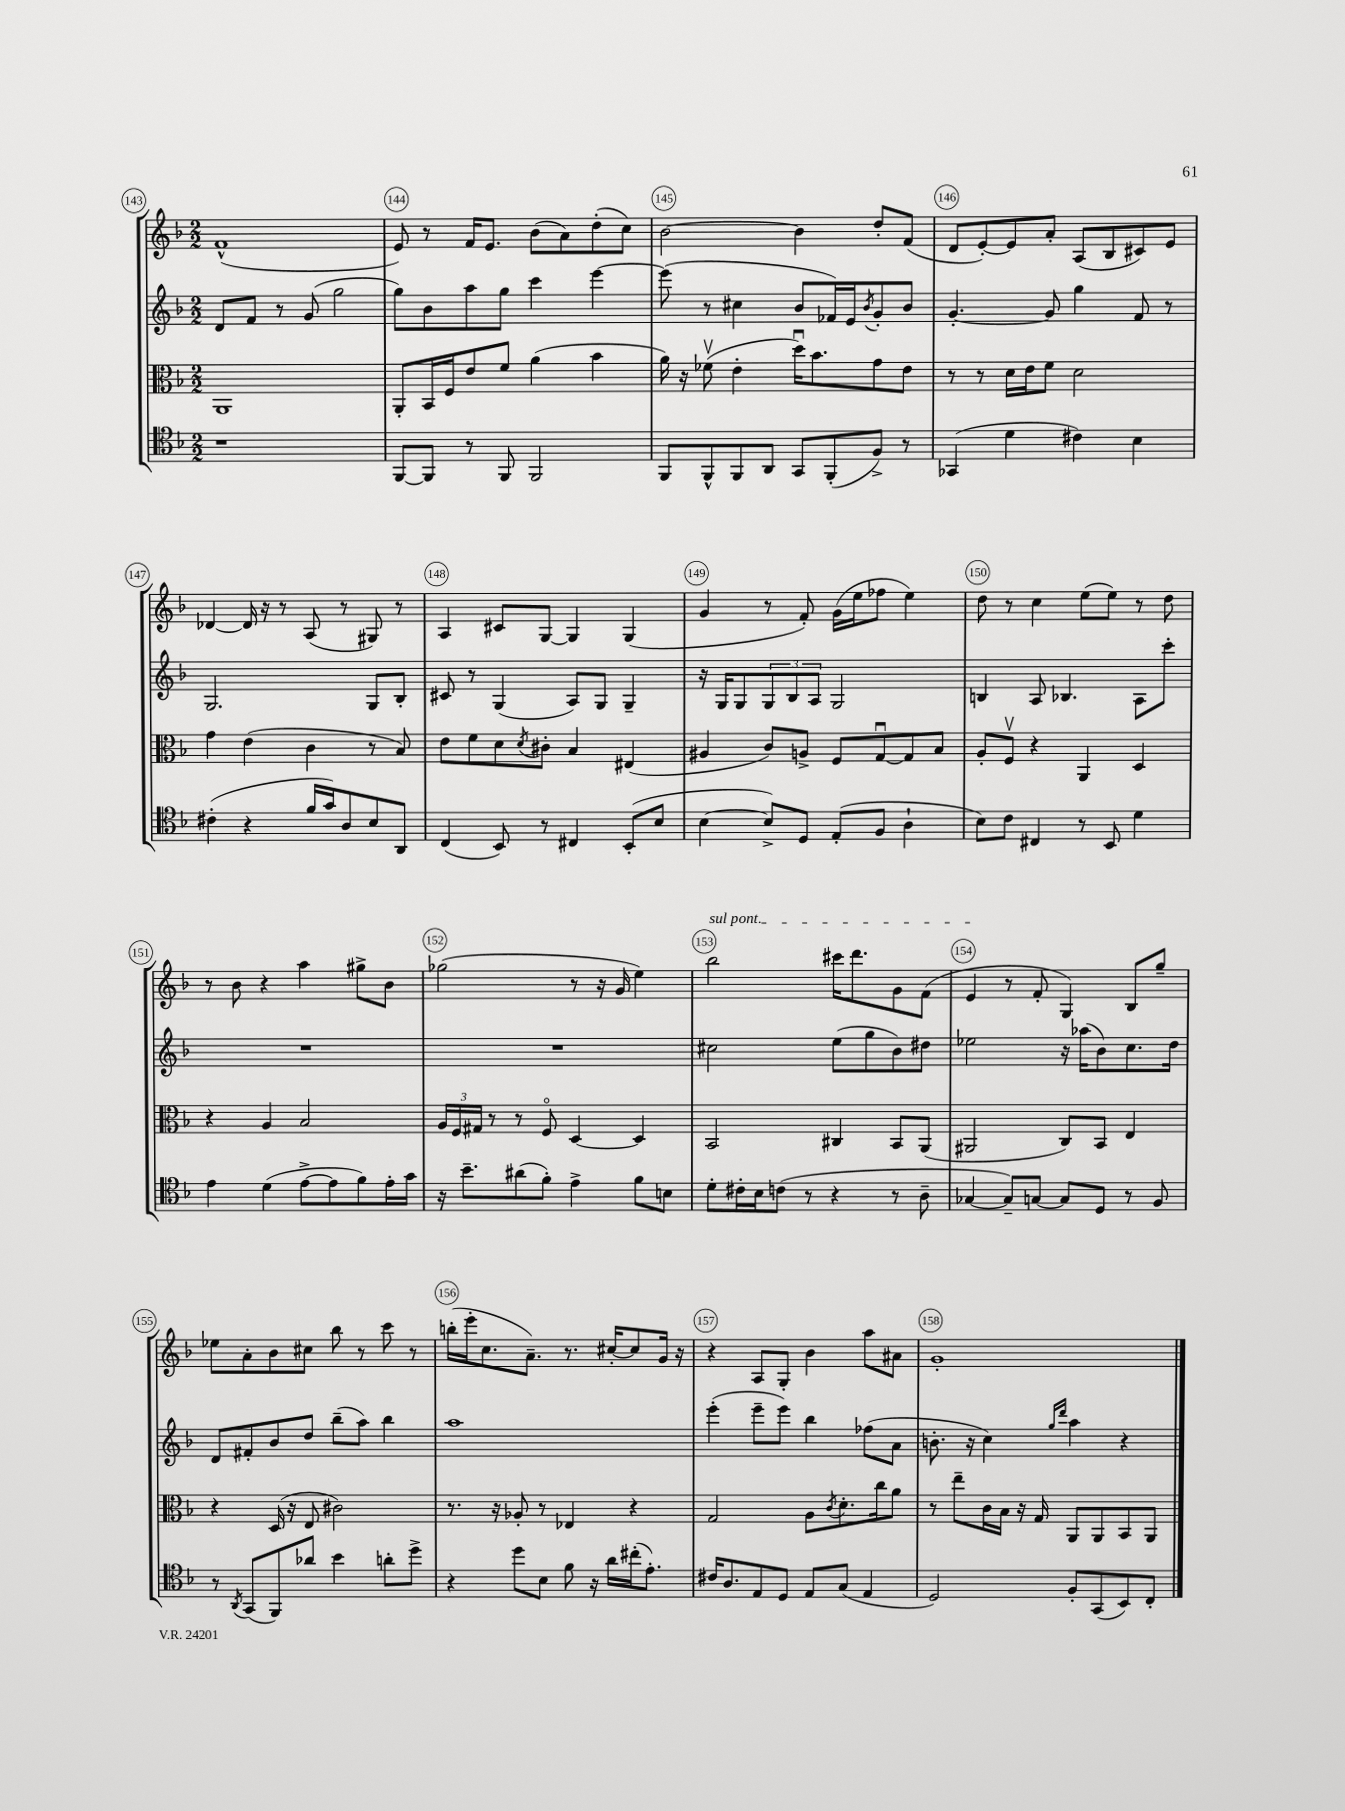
<<
\new StaffGroup <<
\new Staff = "s0" {
    \clef treble \key f \major \numericTimeSignature \time 2/2
    f'1-^( |
    e'8) r8 f'16 e'8. bes'8( a'8) d''8-.( c''8) |
    bes'2~ bes'4 d''8-. f'8( |
    d'8 e'8~-.) e'8 a'8-. a8( bes8 cis'8) e'8 |
    des'4~ des'16 r16 r8 a8( r8 gis8) r8 |
    a4 cis'8 g8~ g4 g4( |
    g'4 r8 f'8-.) g'16( e''16 fes''8 e''4) |
    d''8 r8 c''4 e''8( e''8) r8 d''8 |
    r8 bes'8 r4 a''4 gis''8-> bes'8 |
    ges''2( r8 r16 g'16 e''4) |
    \once \override TextSpanner.bound-details.left.text = \markup { \italic "sul pont." } bes''2\startTextSpan cis'''16 d'''8. g'8 f'8( |
    e'4\stopTextSpan r8 f'8-. g4) bes8 g''8-- |
    ees''8 a'8-. bes'8 cis''8 bes''8 r8 c'''8 r8 |
    b''16-.( e'''16-. c''8. a'8.--) r8. cis''16~-. cis''8 g'16 r16 |
    r4 a8 g8-. bes'4 a''8 ais'8 |
    g'1-. \bar "|." |
}
\new Staff = "s1" {
    \clef treble \key f \major \numericTimeSignature \time 2/2
    d'8 f'8 r8 g'8( g''2 |
    g''8) bes'8 a''8 g''8 c'''4 e'''4~ |
    e'''8( r8 cis''4 bes'8 fes'16) e'16 \acciaccatura { bes'8 } g'8-. bes'8 |
    g'4.~-. g'8 g''4 f'8 r8 |
    g2. g8 bes8-. |
    cis'8 r8 g4( a8) g8 g4-- |
    r16 g16 g8 \tuplet 3/2 { g8 bes8 a8 } g2 |
    b4 a8 bes4. a8 c'''8-. |
    R1 |
    R1 |
    cis''2 e''8( g''8 bes'8) dis''8 |
    ees''2 r16 aes''16( bes'8) c''8. d''16 |
    d'8 fis'8-. bes'8 d''8 bes''8--( a''8) bes''4 |
    a''1 |
    e'''4-.( e'''8-- e'''8) bes''4 fes''8( a'8 |
    b'8.-. r16 c''4) \grace { g''16 d'''16 } a''4 r4 \bar "|." |
}
\new Staff = "s2" {
    \clef alto \key f \major \numericTimeSignature \time 2/2
    a,1 |
    a,8-. bes,16 f16 e'8 f'8 a'4( bes'4 |
    a'16) r16 fes'8\upbow( e'4-. d''16\downbow) bes'8. g'8 e'8 |
    r8 r8 d'16 e'16 f'8 d'2 |
    g'4 e'4( c'4 r8 bes8) |
    e'8 f'8 d'8 \acciaccatura { d'8 } cis'8-. bes4 eis4( |
    ais4 c'8) a8-> f8 g8~\downbow g8 bes8 |
    a8-. f8\upbow r4 a,4 d4 |
    r4 a4 bes2 |
    \tuplet 3/2 { a16 f16 gis16 } r8 r8 f8\flageolet d4~ d4 |
    bes,2 cis4 bes,8 a,8( |
    ais,2 c8) bes,8 e4 |
    r4 d16( r16 e8 cis'2) |
    r8. r16 aes8-. r8 ees4 r4 |
    g2 a8 \acciaccatura { c'8 } d'8.-. c''16 a'8 |
    r8 e''8-- c'16 bes16 r16 g16 a,8 a,8 bes,8 a,8 \bar "|." |
}
\new Staff = "s3" {
    \clef tenor \key f \major \numericTimeSignature \time 2/2
    r1 |
    f,8~ f,8 r8 f,8 f,2 |
    f,8 f,8-^ f,8 a,8 g,8 f,8-.( f8->) r8 |
    ges,4( d'4 cis'4) bes4 |
    cis'4-.( r4 f'16 g'16) a8 bes8 a,8 |
    c4( bes,8) r8 cis4 bes,8-.( bes8 |
    bes4~ bes8->) d8 e8-.( f8 a4-! |
    bes8) c'8 cis4 r8 bes,8 d'4 |
    e'4 d'4( e'8~-> e'8 f'8) e'16-. g'16 |
    r16 bes'8.-- ais'8( f'8-.) e'4-> f'8 b8 |
    d'8-. cis'16-. bes16 c'8( r8 r4 r8 a8-- |
    ges4~ ges8--) g8~ g8 d8 r8 f8 |
    r8 \acciaccatura { a,8 } g,8( f,8) aes'8 bes'4 a'8-. d''8-> |
    r4 d''8 bes8 f'8 r16 a'16 cis''16-.( e'8.-.) |
    cis'16 a8. e8 d8 e8 g8( e4 |
    d2) f8-. g,8( bes,8) c8-. \bar "|." |
}
>>
>>
\layout { \context { \Score currentBarNumber = #143 \override BarNumber.break-visibility = ##(#f #t #t) barNumberVisibility = #all-bar-numbers-visible \override BarNumber.stencil = #(make-stencil-circler 0.1 0.3 ly:text-interface::print) } }
